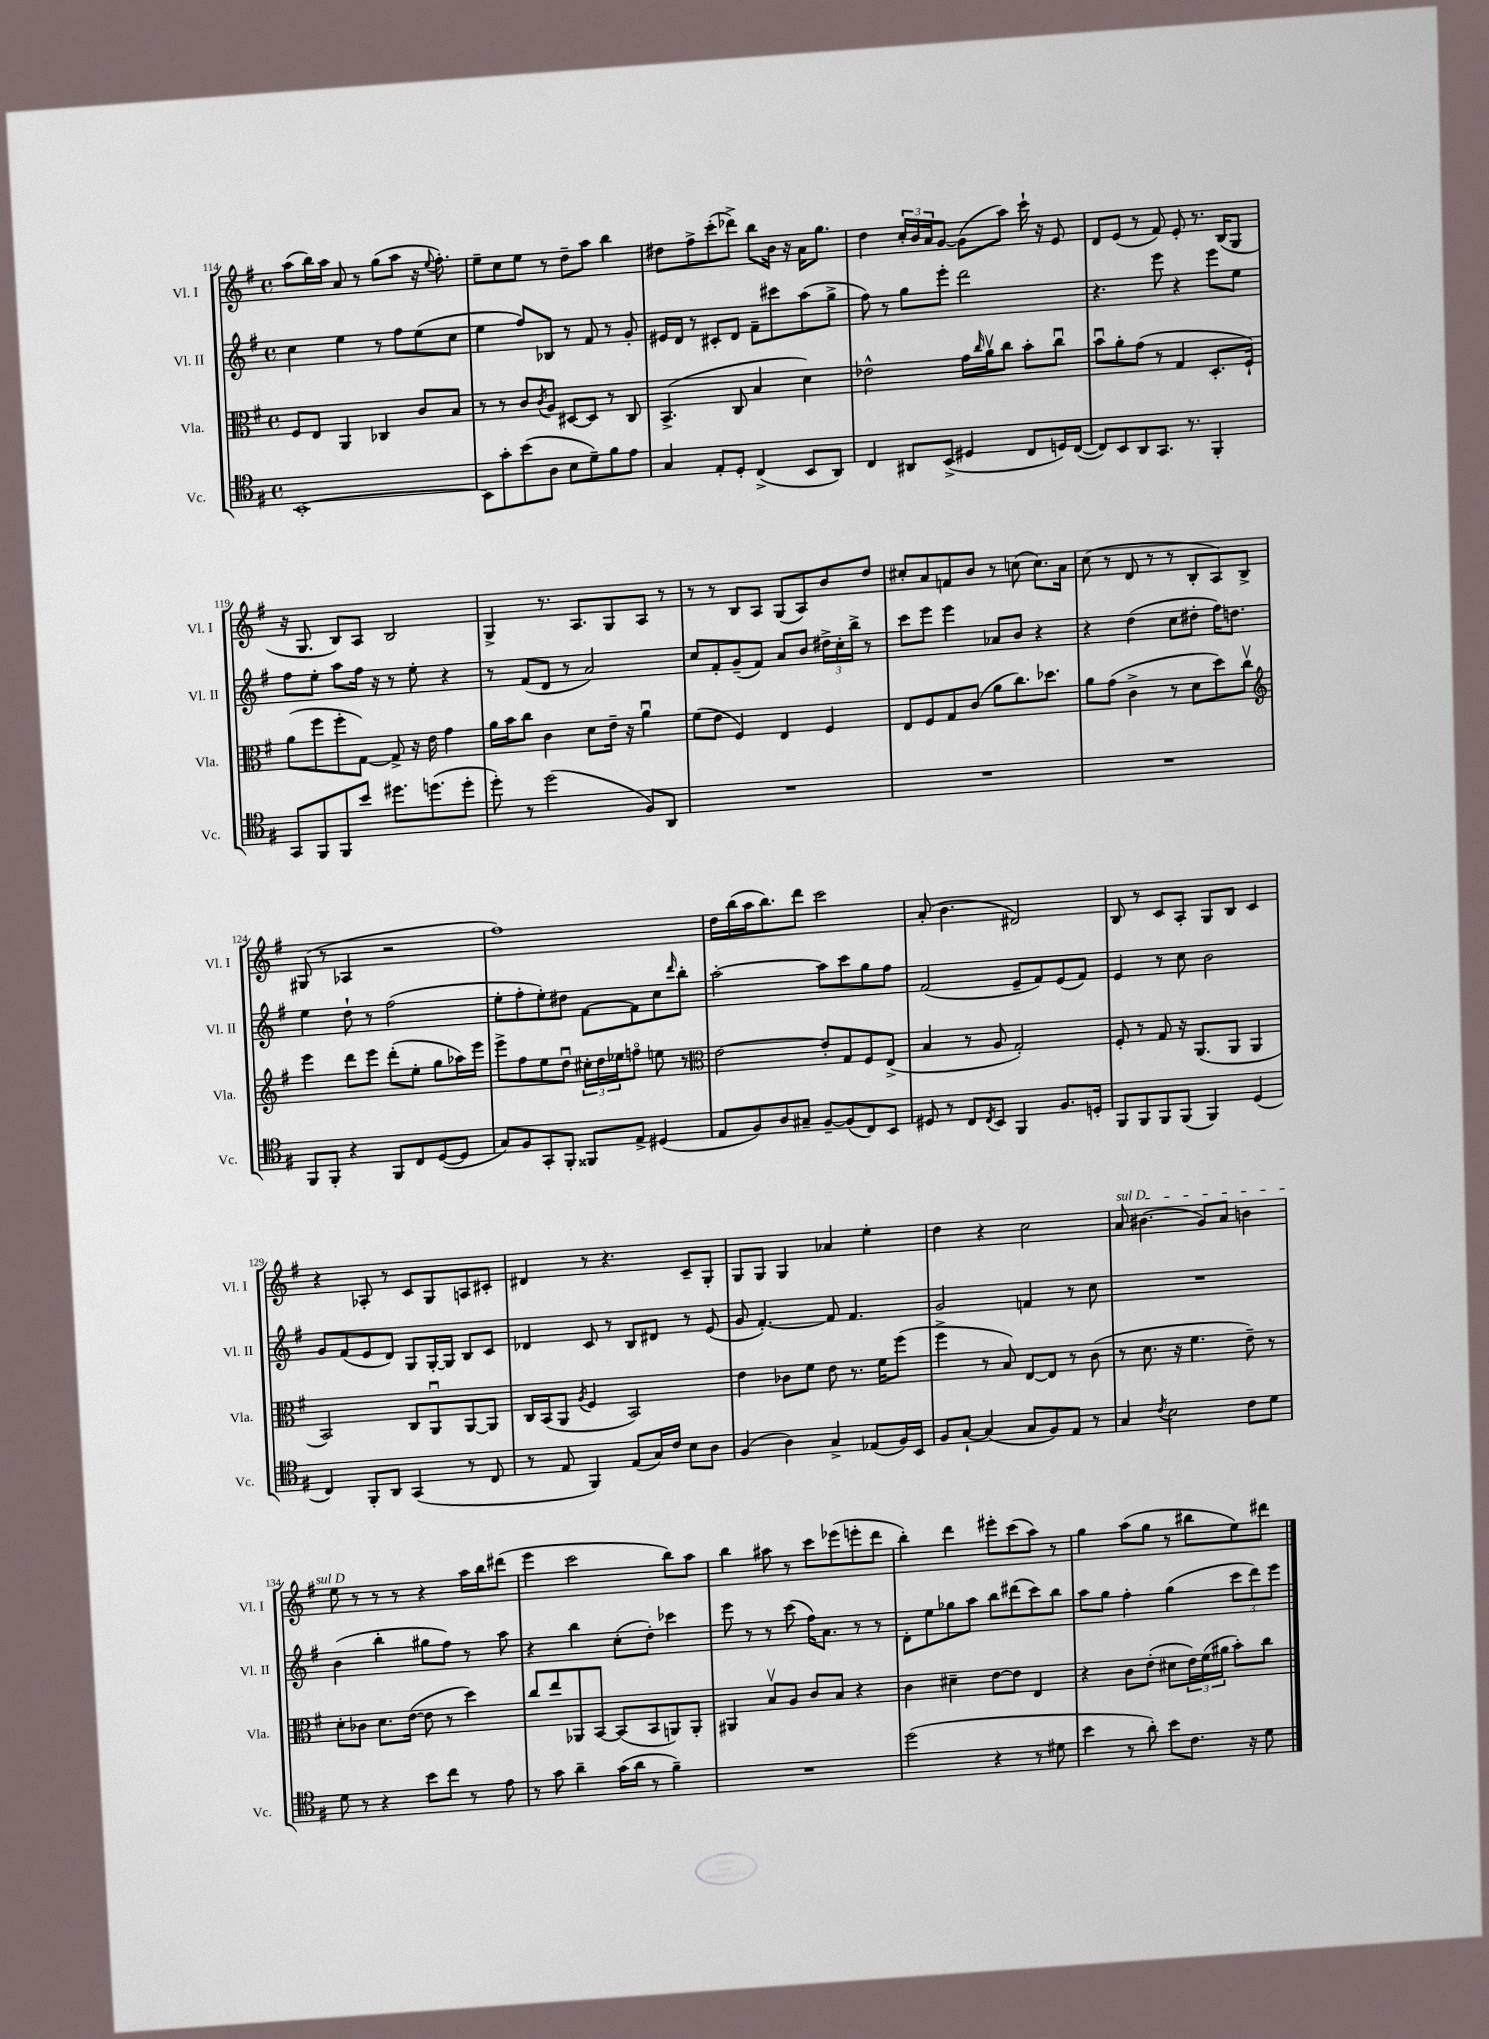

**kern	**kern	**kern	**kern
*part4	*part3	*part2	*part1
*staff4	*staff3	*staff2	*staff1
*I"Vc.	*I"Vla.	*I"Vl. II	*I"Vl. I
*I'Vc.	*I'Vla.	*I'Vl. II	*I'Vl. I
*clefC4	*clefC3	*clefG2	*clefG2
*k[f#]	*k[f#]	*k[f#]	*k[f#]
*M4/4	*M4/4	*M4/4	*M4/4
*met(c)	*met(c)	*met(c)	*met(c)
=114	=114	=114	=114
[1BB'	8F#/L	4cc\	(8aa\L
.	8E/J	.	16bb\L)
.	.	.	16aa\JJ
.	4AA/	4ee\	8a/
.	.	.	8r
.	4C-X/	8r	(8gg\L
.	.	8ff#\L	8aa\J
.	8c/L	(8ee\	16r
.	.	.	8qqee/
.	.	.	8.ff#'\)
.	8B/J	8cc\J	.
=115	=115	=115	=115
8BB\L]	8r	4ee\	8ee~\L
8g'\	8r	.	8cc\
(8b\	8c/L	8ff#/L)	8ee\J
.	8qc/	.	.
8A\J	8A/J	8B-X/J	8r
8B\L	[8D#X/L	8r	8dd~\L
8d~\)	8D#/J]	8f#/	8aa\J
8f#\	8r	8r	4bb\
8e\J	8C/	8g'/	.
=116	=116	=116	=116
4G/	(4.BB^/	16e#X/LL	8dd#X\L
.	.	16d/JJ	.
.	.	8r	8ff#^\
8E'/L	.	8c#X'/L	(8ccc'\
8D'/J	8C/	8d/J	8ddd-X^\J)
(4C^/	4B/	8f#~\L	8bb\L
.	.	8ccc#X\	16b\Jk
.	.	.	16r
8BB/L	4d\)	(8aa\	16a\KL
.	.	.	8.gg\J
8AA/J)	.	8gg^\J	.
=117	=117	=117	=117
4C/	2e-X^^\	8ff#\)	4dd\
.	.	8r	.
8AA#X/L	.	8gg\L	24cc'/LL
.	.	.	24b/
.	.	.	24a/J
(8BB^/J	.	8eee'\J	[8g/J
4D#X/	16g\LL	2ddd\	(8g\L]
.	16qqcc/	.	.
.	16av\J	.	.
.	8cc\J	.	8aa\J)
8C/L	8b'\L	.	16ccc`\
.	.	.	16r
16Dn/L)	8ccu\J	.	8e/
([16C/JJ	.	.	.
=118	=118	=118	=118
8C/L])	8bu\L	4.r	8d/L
8BB/	8a'\	.	(8e/J
8AA/	(8g\J	.	8r
8.GG/J	8r	8eee\	8f#/)
.	4G/	4r	8e'/
8.r	.	.	.
.	.	.	8.r
4FF#'/	8.D'/L	8eee\L	.
.	.	.	(16B/KL
.	.	8ee\J	8G/J
.	16F#`/Jk)	.	.
!!LO:LB:g=z
=119	=119	=119	=119
8GG/L	(8a\L	8ff#\L	16r
.	.	.	8.G/
8FF#/	8ff#\	8ee'\J	.
8FF#/	8ff#'\	8aa\L	8B/L)
8b/J	[8G\J)	16ff#\Jk	8A/J
.	.	16r	.
8.dd#X\L	8G^/]	8r	2B/
.	16r	8ee'\	.
(8.ddn\	16e\	.	.
.	4g\	4r	.
8dd'\J	.	.	.
=120	=120	=120	=120
8dd'\)	16a\LL	8r	4G^/
.	16b\J	.	.
8r	8cc\J	(8f#/L	.
(2dd\	4c\	8d/J	8.r
.	.	8r	.
.	.	.	8.A/L
.	8d\L	2a/)	.
.	16e~\Jk	.	8G/
.	16r	.	.
8F#/L)	4au\	.	8A/J
8AA/J	.	.	8r
=121	=121	=121	=121
1r	(8f#\L	8cc/L	8r
.	8e\J	8f#'/	8r
.	4F#/)	(8g~/	8B/L
.	.	8f#/J)	8A/J
.	4E/	8a/L	(8G/L
.	.	8b/J	8A/)
.	4F#/	24dd#X^\LL	8b/
.	.	24cc'\	.
.	.	24bb^\JJ	.
.	.	8r	8dd/J
=122	=122	=122	=122
1r	8E/L	8ccc\L	8cc#X'/L
.	8F#/	8eee\J	8a/
.	8G/	4eee\	8fn/
.	(8c/J	.	8b/J
.	8a\L	8a-X/L	8r
.	8.cc\)	8b/J	(8ccn\
.	.	4r	8.cc\L)
.	8.dd-X\J	.	.
.	.	.	16a\Jk
=123	=123	=123	=123
1r	8a\L	4r	(8cc\
.	(8g\J	.	8r
.	4c^\	(4dd\	8d/
.	.	.	8r
.	8r	8cc\L	8r
.	8d\L	8dd#X'\J	8B'/L
.	8dd\)	16ff#\KL)	8A/)
.	.	8.ddn\J	.
.	8ccv\J	.	8B^/J
!!LO:LB:g=z
=124	=124	=124	=124
*	*clefG2	*	*
8FF#/L	4eee\	4ee\	(8G#X/
8FF#'/J	.	.	8r
4r	8ddd\L	8dd`\	4A-X/
.	8eee\J	8r	.
8FF#/L	(8ddd'\L	(2ff#\	2r
8C/	8ee'\J	.	.
([8D/	8gg\L	.	.
8D/J]	16aa-X\L)	.	.
.	16eee\JJ	.	.
=125	=125	=125	=125
8G/L)	8eee^\L	8ee'\L	1ff#)
8F#/	8ff#\	8ff#'\	.
8GG'/	8ee\	8ee'\)	.
8FF#'/J	8ddu\J	8dd#X\J	.
8FF##X/L	24cc#X'\LL	[8f#\L	.
.	24dd\	.	.
.	24ee-X\J	.	.
8E^/J	8ffn\J	8f#\]	.
(4D#X/	8een\	8cc\	.
.	.	16qqddd/	.
.	8r	8bb'\J	.
=126	=126	=126	=126
*	*clefC3	*	*
8E/L	[2e\	[2aa'\	16dd\LL
.	.	.	(16bb\
8F#/)	.	.	16aa\J
.	.	.	8.bb\)
8A/	.	.	.
8G#X~/J	.	.	8ddd\J
[8F#~/L	8e'/L]	8aa\L]	2ccc\
(8F#/]	8G/	8ccc\	.
8C/)	8F#/	8gg\	.
8BB/J	(8E^/J	8ff#\J	.
=127	=127	=127	=127
8D#X/	4B/	(2f#/	(8a'/
8r	.	.	4.b\
8C/L	8r	.	.
8qC/	.	.	.
8BB/J	8A/	.	.
4FF#/	2G'/)	8e~/L	2d#X/)
.	.	8f#/)	.
8.F#/L	.	(8e/	.
.	.	8f#/J)	.
16Dn'/Jk	.	.	.
=128	=128	=128	=128
8FF#/L	8F#'/	4e/	8B/
8FF#/	8r	.	8r
8FF#/	8G/	8r	8c/L
(8FF#/J	16r	8cc\	8A'/J
.	(8.AA/L	.	.
4FF#/)	.	2b\	8G/L
.	8AA/J	.	8B/J
(4D/	4AA/	.	4c/
!!LO:LB:g=z
=129	=129	=129	=129
4C/)	2BB/)	8g/L	4r
.	.	(8f#/	.
8FF#'/L	.	8e/	8A-X'/
8AA/J	.	8d/J)	8r
(4GG/	8C/L	8G/L	8c/L
.	8AAu/	[16G'/L	8G/
.	.	16G/JJ]	.
8r	[8AA/	8B/L	8An/
8C/	8AA/J]	8c/J	8c#X'/J
=130	=130	=130	=130
8r	16C/LL	4d-X/	4d#X/
.	(16BB/J	.	.
8E/	8AA/J	.	.
.	8qA/	.	.
4FF#/)	4F#/	8c/	8r
.	.	8r	4.r
(8E/L	2BB/)	8B/L	.
16G/L)	.	8d#X/J	.
16c/JJ	.	.	.
8B\L	.	8r	8c~/L
8A\J	.	(8e/	8G'/J
=131	=131	=131	=131
(4F#/	4e\	8g/	8G/L
.	.	[4.f#'/)	8G/J
4A\)	8c-X\L	.	4G/
.	8f#\J	.	.
4G^/	8e\	8f#/]	4a-X/
.	8.r	4.f#/	.
(8E-X/L	.	.	4ee'\
.	16f#\KL	.	.
16F#/L)	(8ff#\J	.	.
16BB/JJ	.	.	.
=132	=132	=132	=132
8F#/L	4ff#^\	2g/	4dd\
[8G`/J	.	.	.
(4G/]	8r	.	4r
.	8B/)	.	.
8G/L	[8E/L	4fn/	2cc\
8F#/)	8E/J]	.	.
8E/J	8r	8r	.
8r	(8c\	8cc\	.
=133	=133	=133	=133
!	!	!	!LO:TX:a:i:t=sul D
4G/	8r	1r	8a/
.	8.d\	.	(4.b#X\
8qc/	.	.	.
2B\	.	.	.
.	16r	.	.
.	4.f#\	.	.
.	.	.	8g/L)
.	.	.	8a/J
8c\L	8e~\)	.	4bn\
8d\J	8r	.	.
!!LO:LB:g=z
=134	=134	=134	=134
8d\	8d'\L	(4b\	8ee\
8r	8c-X\J	.	8r
4r	8.d\L	4bb'\	8r
.	.	.	8r
.	([16e\Jk	.	.
8b\L	8e\]	8gg#X\L	4r
8cc\J	8r	8ff#\J)	.
8r	4dd\)	8r	16aa\LL
.	.	.	16bb\J
8e\	.	8aa\	(8ddd#X\J
=135	=135	=135	=135
8r	8cc/L	4r	4eee\
8g\	8ee/	.	.
4a~\	8AA-X/	4bb\	2ccc\
.	[8BB/J	.	.
(16g\LL	(8BB/L]	(8cc'\L	.
16a\JJ	.	.	.
8r	8BB/	8dd'\J)	.
4f#~\)	8AAn/)	4ccc-X\	8bb\L)
.	8AA'/J	.	8aa\J
=136	=136	=136	=136
1r	4AA#X/	8eee\	4bb\
.	.	8r	.
.	8Bv/L	8r	8aa#X\
.	8A/J	(8ccc\	8r
.	8c/L	16ff#\KL)	8ccc\L
.	.	8.a\J	.
.	8B/J	.	(8eee-X\
.	4r	8r	8eeen'\
.	.	8r	8ddd\J
=137	=137	=137	=137
(2dd\	4c\	8d'\L	4bb'\)
.	.	8ee\	.
.	4d#X~\	8gg-X\	4ddd\
.	.	8aa\J	.
4r	[8e\L	8bb\L	8eee#X'\L
.	8e\J]	(8ddd#X\	(8ccc\
8r	4E/	8ccc\)	8aa\J)
8d#X\	.	8bb\J	8r
=138	=138	=138	=138
4b\	4r	8aa\L	4gg\
.	.	8gg\J	.
8r	8c\L	4ff#'\	(8aa\L
8a'\)	(8e'\J	.	8gg\J
8b\L	8d#X\L	(4gg\	8r
8.c\J	24e\L)	.	8bb#X\L
.	(24f#\	.	.
.	24a#X\JJ	.	.
.	8b'\L)	12ccc\L	8ee\)
16r	.	.	.
.	.	12ddd\)	.
8d\	8cc\J	.	8ddd#X\J
.	.	12eee\J	.
==	==	==	==
*-	*-	*-	*-
